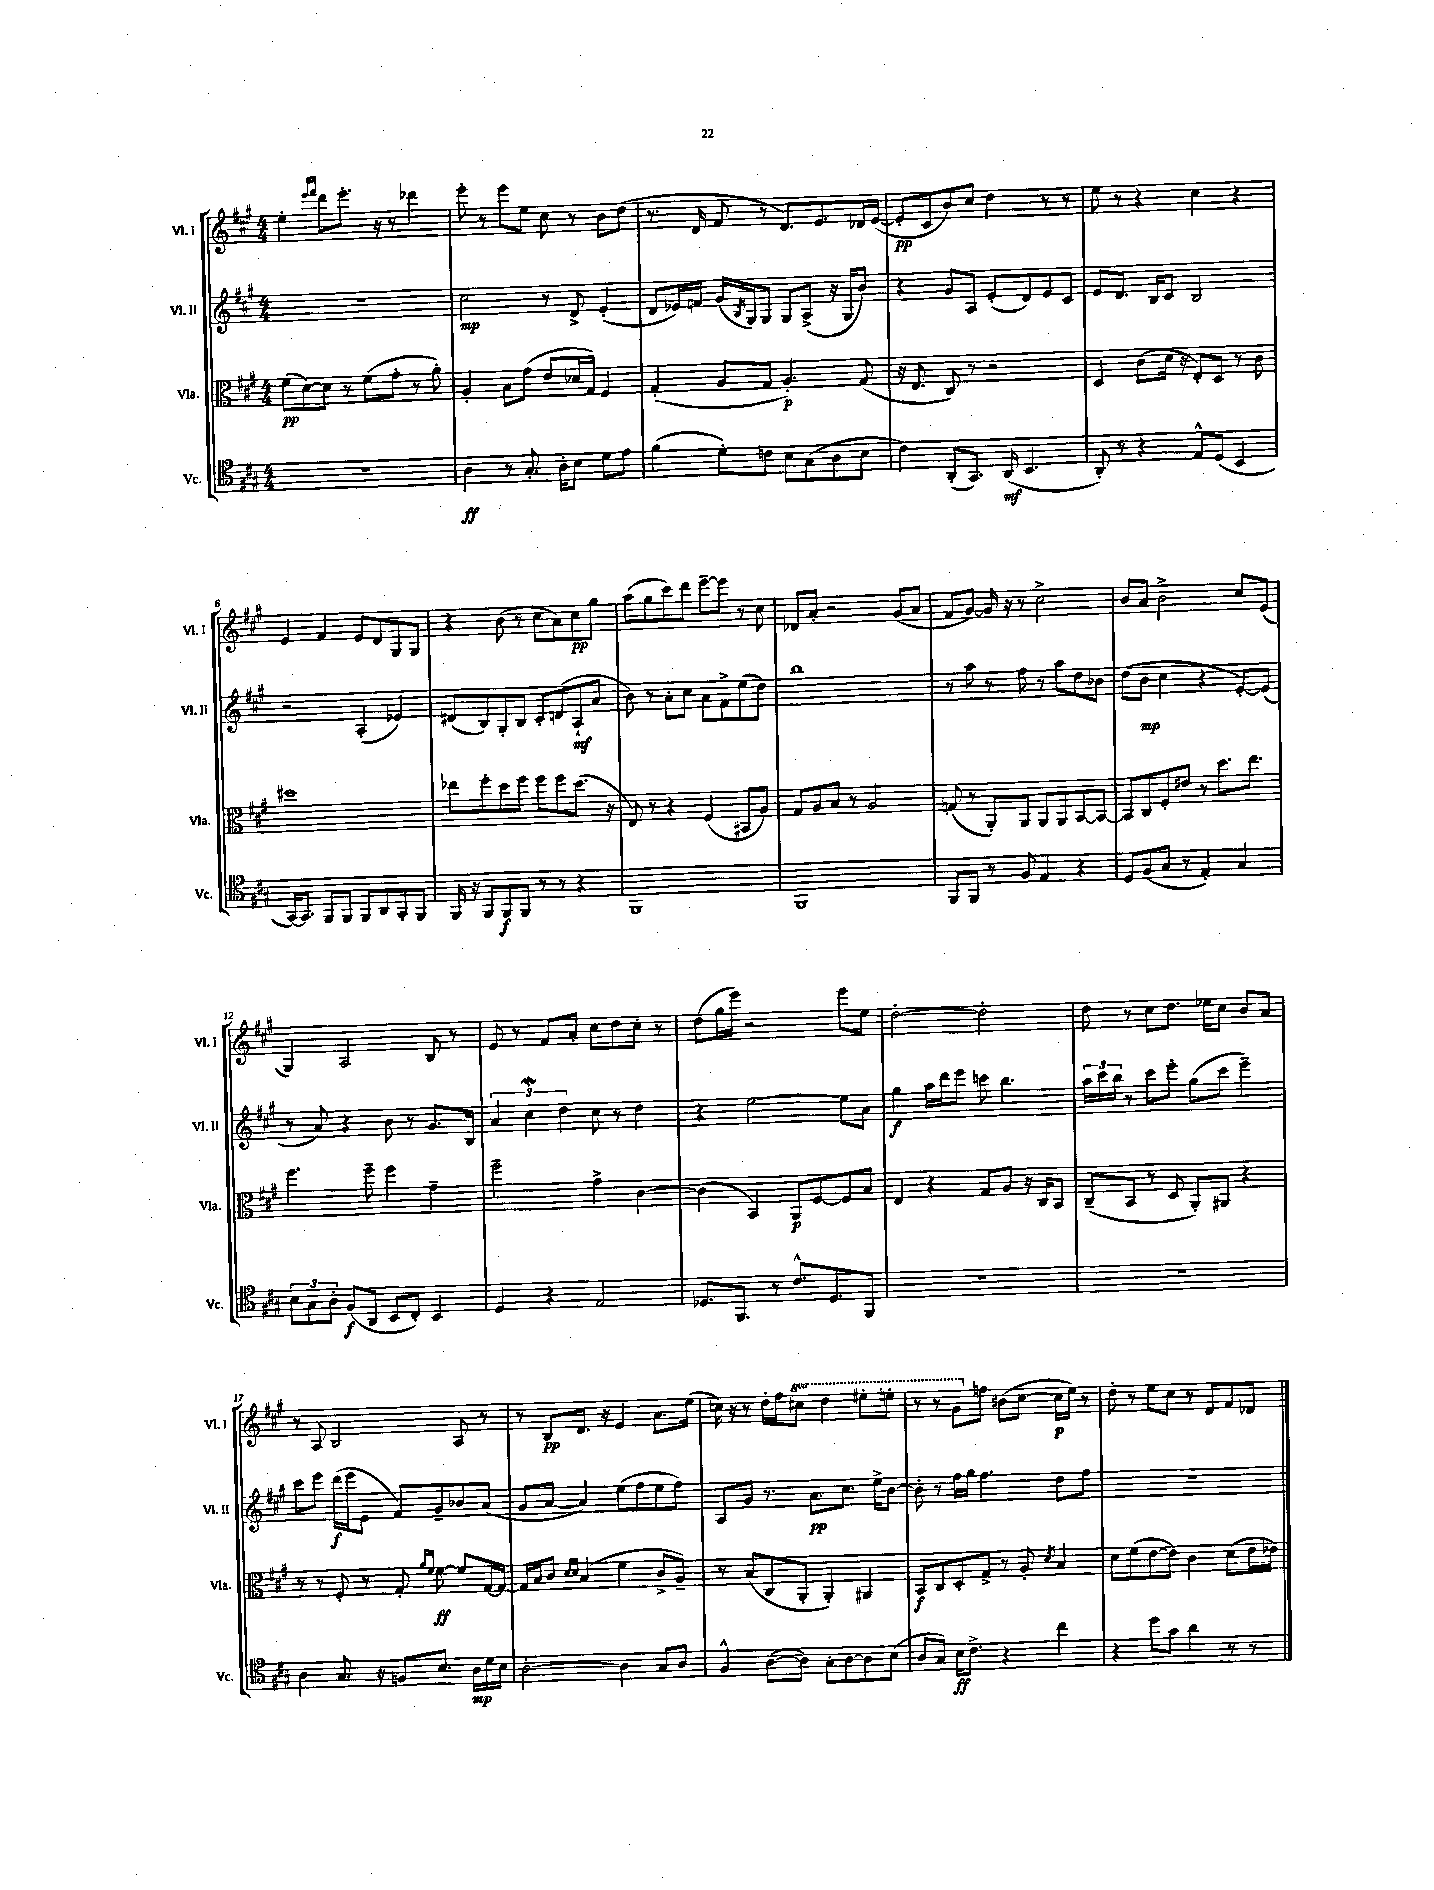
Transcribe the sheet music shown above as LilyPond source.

<<
\new StaffGroup <<
\new Staff = "s0" \with { instrumentName = "Vl. I" shortInstrumentName = "Vl. I" } {
    \clef treble \key a \major \numericTimeSignature \time 4/4 \set Staff.ottavationMarkups = #ottavation-simple-ordinals
    e''4-. \grace { e'''16 fis'''16 } d'''8 e'''8.-. r16 r8 des'''4 |
    e'''8-. r8 e'''8 e''8 cis''8 r8 b'8 d''8( |
    r8. d'16 fis'8 r8 d'8.) e'8. des'16 e'16~( |
    e'8-.\pp cis'8 b'8) cis''8 d''4 r8 r8 |
    e''8 r8 r4 cis''4 r4 |
    e'4 fis'4 e'8 d'8 gis8 gis8 |
    r4 b'8( r8 cis''8 a'8) cis''8\pp gis''8 |
    a''8( gis''8 cis'''8) d'''8 e'''8~-- e'''8 r8 cis''8 |
    des'8 a'8-. r2 gis'8( a'8 |
    fis'8 gis'8~) gis'16 r16 r8 cis''2-> |
    b'8 a'8 b'2-> cis''8 e'8( |
    gis4) a2 b8 r8 |
    e'8 r8 fis'8 a'8-. cis''8 d''8 cis''8-. r8 |
    d''8( gis''16 e'''16) r2 e'''8 e''8 |
    d''2~-. d''2-. |
    d''8 r8 cis''8 d''8. ees''16 cis''8 b'8 a'8 |
    r8 a8 b2 a8 r8 |
    r8 b8\pp d'8. r16 e'4 a'8. e''16( |
    c''16) r16 r8 d''16-. fis''16 \ottava #1 cis'''!8 d'''4 eis'''8-. e'''8-. |
    r8 r8 gis''8 \ottava #0 f''8 bis'8( cis''8~ cis''16\p e''16) r8 |
    d''8-. r8 e''8 cis''8 r8 d'8 fis'8 des'8 \bar "|." |
}
\new Staff = "s1" \with { instrumentName = "Vl. II" shortInstrumentName = "Vl. II" } {
    \clef treble \key a \major \numericTimeSignature \time 4/4
    R1 |
    cis''2\mp r8 d'8-> e'4-.( |
    d'8 ees'16) f'16 gis'16( \acciaccatura { b8 } gis16) gis8 gis8 a8->( r16 gis16 b'8) |
    r4 gis'8 a8 e'8-.( d'8) e'8 cis'8 |
    e'8 d'8. b16 cis'8 b2 |
    r2 a4-.( ees'4) |
    dis'8( b8) gis8-. b8 cis'8-. d'8( a8-!\mf a'8 |
    b'8) r8 a'8-. cis''8 a'8 fis'8-> e''8( d''8) |
    b''1 |
    r8 a''8 r8 fis''8 r8 a''8 d''8 bes'8 |
    d''8( b'8\mp cis''4 r4 e'8~-.) e'8( |
    r8 a'8) r4 b'8 r8 gis'8. b16 |
    \tuplet 3/2 { a'4 cis''4\mordent d''4 } cis''8 r8 d''4 |
    r4 e''2~ e''8 a'8 |
    gis''4\f a''16 d'''16 e'''8 c'''8 b''4. |
    \tuplet 3/2 { a''16 cis'''16 b''16 } r8 cis'''8 e'''8-. gis''8( cis'''8 e'''4--) |
    cis'''8 e'''8 d'''16\f( e'''16 e'8 fis'8) gis'8-- bes'8 a'8( |
    gis'8 a'8~ a'4) e''8( fis''8 e''8 fis''8) |
    a8 gis'8 r8. a'8.\pp cis''8. e''16-> b'8~ |
    b'8-. r8 fis''16 gis''16 fis''4. d''8 fis''8 |
    R1 \bar "|." |
}
\new Staff = "s2" \with { instrumentName = "Vla." shortInstrumentName = "Vla." } {
    \clef alto \key a \major \numericTimeSignature \time 4/4
    fis'8\pp( d'8~) d'8 r8 fis'8( gis'8-. r8 a'8-.) |
    a4-. b8 gis'8( e'8 des'16 gis16) fis4 |
    gis4-.( a8 gis8 a4.-.\p) gis8( |
    r16 e8. cis8) r8 r2 |
    d4 cis'8( d'16 r16 e8-.) d8 r8 cis'8 |
    dis''1 |
    ees''8 fis''8-. d''8 fis''8 fis''8 fis''8 d''8.( r16 |
    e8) r8 r4 fis4( bis,8 a8) |
    gis8 a8 b8 r8 a2 |
    g8( r8 a,8-.) a,8 a,8 a,8 b,8~ b,8~ |
    b,8 cis8 fis8-. eis'8 r8 d''8. e''8. |
    fis''4. fis''8-- fis''4 gis'4-- |
    fis''2-- gis'4-> cis'4~ |
    cis'4( b,4) a,8\p fis8~ fis8 b8 |
    e4 r4 gis8 a8 r16 cis16 b,8 |
    cis8--( b,8 r8 d8 a,8-.) ais,8 r4 |
    r8 r8 fis8-. r8 gis8-. \grace { a'16 fis'16 } fis'8~\ff fis'8 gis16~ gis16~ |
    gis16 b16 cis'8 \grace { d'16 d'16 } b4( fis'4 cis'8-> a8--) |
    r8 b8( cis8 a,8-. a,4-.) ais,4 |
    b,8\f cis8 d8-. gis8-> r8 a8-. \acciaccatura { d'8 } b4 |
    d'8 fis'8( e'8~ e'8) cis'4 d'8( e'16 ees'16) \bar "|." |
}
\new Staff = "s3" \with { instrumentName = "Vc." shortInstrumentName = "Vc." } {
    \clef tenor \key a \major \numericTimeSignature \time 4/4
    R1 |
    a4\ff r8 gis8.-. a16-. b8 d'8 e'8 |
    fis'4( d'8-.) c'8 b8 gis8( a8 b8 |
    cis'4) a,8-.( gis,8.) a,16\mf( b,4. |
    a,8-.) r8 r4 e8-^ d8( b,4 |
    gis,16~) gis,8. fis,8 fis,8 fis,8 a,8 gis,8-. fis,8 |
    fis,16 r16 fis,8 fis,8\f fis,8 r8 r8 r4 |
    fis,1 |
    fis,1 |
    fis,8 fis,8 r8 fis8 e4 r4 |
    d8 fis8( gis8 r8 e4-.) gis4 |
    \tuplet 3/2 { b8 gis8 a8-. } fis8\f( a,8 b,8 cis8-.) b,4 |
    d4 r4 e2 |
    des8. fis,8. r8 cis'8.-^ des8. fis,8 |
    R1 |
    R1 |
    a4 gis8. r16 f8 b8. a16\mp d'16 b16 |
    a2~-. a4 gis8 a8 |
    fis4-^ a8~( a8) gis8-. a8~ a8 b8( |
    a8 gis8) b16\ff cis'8.-> r4 cis''4 |
    r4 d''8 gis'8 a'4 r8 r8 \bar "|." |
}
>>
>>
